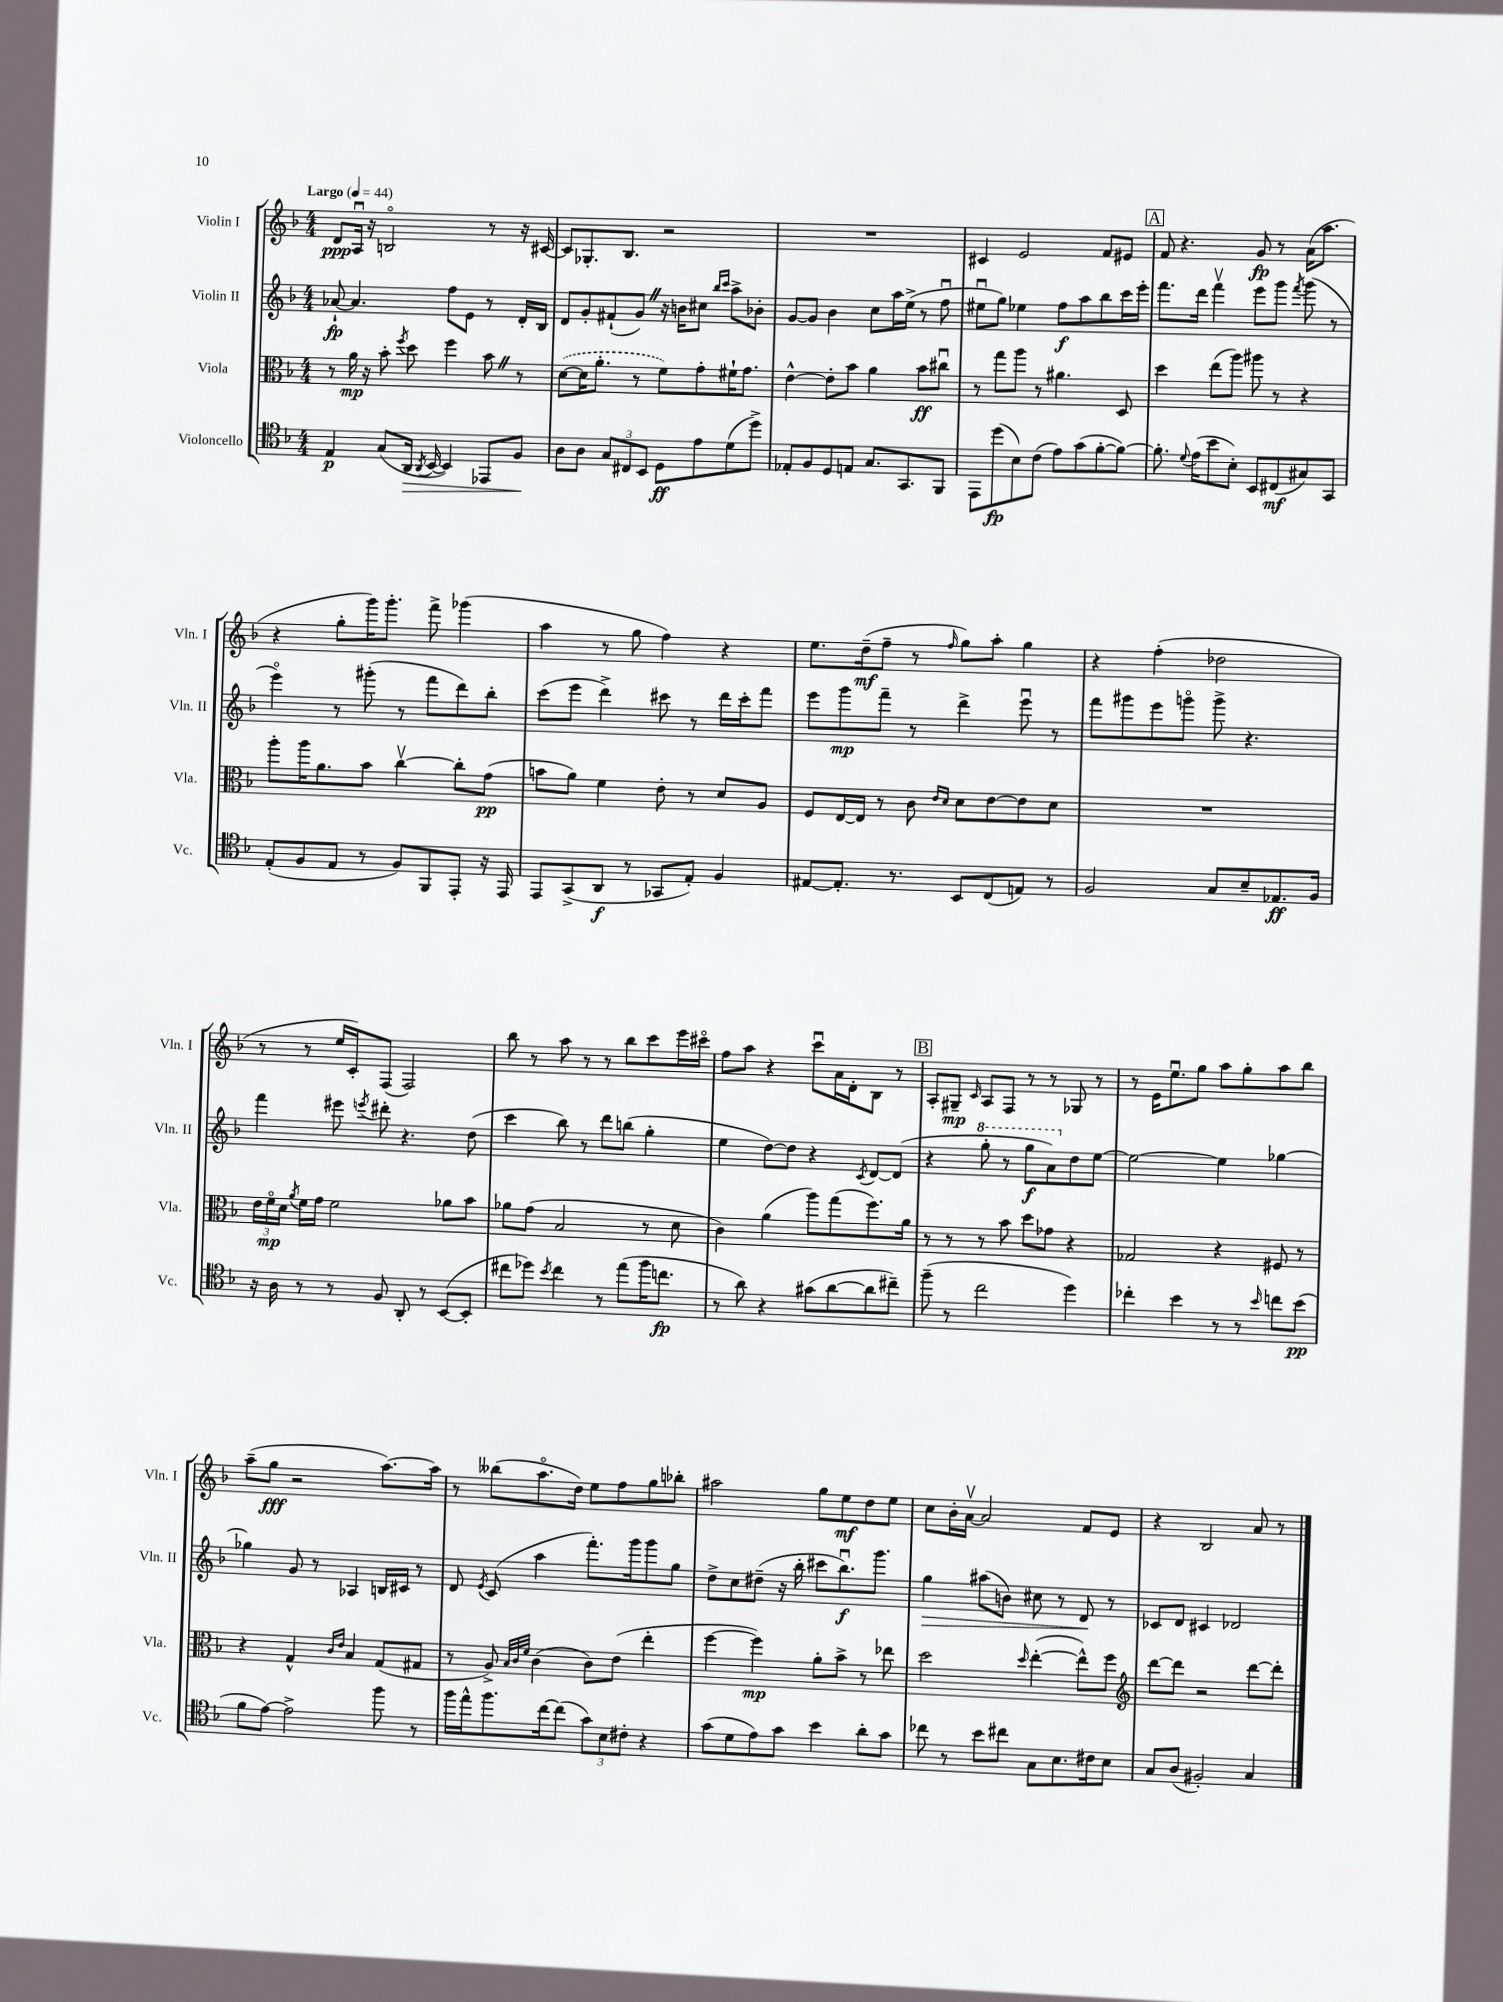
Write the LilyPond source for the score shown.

<<
\new StaffGroup <<
\new Staff = "s0" \with { instrumentName = "Violin I" shortInstrumentName = "Vln. I" } {
    \clef treble \key f \major \numericTimeSignature \time 4/4 \tempo "Largo" 4 = 44
    \autoBeamOff d'8[\ppp a16]\downbow r16 b2\flageolet r8 r16 cis'16~ |
    cis'8[ ges8.-. bes8.] r2 |
    R1 |
    cis'4 e'2 f'8[ eis'8] |
    \mark \markup { \box "A" } f'8 r4. g'8\fp r8 a'16[( a''8.] |
    r4 g''8[-. g'''16) g'''8.]-. f'''8-> ges'''4( |
    a''4 r8 g''8 f''4) r4 |
    e''8.[ d''16--\mf( f''8]-- r8 \grace { f''16 } g''8[) a''8]-. g''4 |
    r4 f''4-.( des''2 |
    r8 r8 e''16[ c'16-.) f8]( f2) |
    bes''8 r8 a''8 r8 r8 bes''8[ c'''8 e'''16 cis'''16]\flageolet |
    f''8[ a''8] r4 c'''8[\downbow a'16 d'16-. bes8] r8 |
    \mark \markup { \box "B" } a8[-. gis8]--\mp \grace { c'16 } a8[ f8] r8 r8 ges8 r8 |
    r8 e'16[ e''8.\downbow g''8] a''8[ g''8-. a''8 bes''8] |
    a''8[--( g''8]\fff r2 a''8.[~) a''16] |
    r8 beses''8[( a''8.\flageolet d''16]) e''8[ f''8 g''8 bes''8]-. |
    ais''2 g''8[ e''8\mf d''8 e''8] |
    c''8[ bes'16-. a'16]~\upbow a'2 f'8[ e'8] |
    r4 bes2 a'8 r8 \bar "|." |
}
\new Staff = "s1" \with { instrumentName = "Violin II" shortInstrumentName = "Vln. II" } {
    \clef treble \key f \major \numericTimeSignature \time 4/4
    \autoBeamOff aes'8~-!\fp aes'4. f''8[ e'8] r8 d'16[-. bes16] |
    d'8[ g'8-. fis'8-!( g'8]) \once \override BreathingSign.text = \markup { \musicglyph "scripts.caesura.straight" } \breathe r16 b'16[ cis''8] \grace { bes''16[ c'''16] } a''8[-> bes'8]-. |
    g'8[~ g'8] bes'4 c''8[ a''16 e''16]->( r8 f''8\downbow |
    eis''8[\downbow g''8]) ees''4 f''8[\f a''8 bes''8 c'''16 e'''16]-. |
    \mark \markup { \box "A" } f'''8.[ d'''16] f'''4\upbow e'''8[ g'''8] \acciaccatura { f'''8 } g'''8( r8 |
    e'''4\flageolet) r8 gis'''8-.( r8 f'''8[ d'''8) bes''8]-. |
    c'''8[( e'''8] d'''4->) cis'''8 r8 d'''16[ cis'''16-. f'''8] |
    e'''8[ g'''8\mp f'''8]-- r8 d'''4-> e'''8\downbow r8 |
    f'''8[ gis'''8 e'''8 g'''8]\flageolet g'''8-> r4. |
    f'''4 eis'''8 \acciaccatura { e'''8 } dis'''8-. r4. d''8( |
    c'''4 bes''8) r8 d'''8[ b''8]( g''4-. |
    e''4 d''8[~) d''8] r4 \acciaccatura { c'8 } d'8[~ d'8]( |
    \mark \markup { \box "B" } r4 \ottava #1 g'''8-. r8 g'''8[\f a''8) \ottava #0 d''8 e''8]~ |
    e''2~ e''4 ges''4~ |
    ges''4 g'8 r8 aes4 b16[ cis'16] r8 |
    d'8 \acciaccatura { e'8 } c'8( a''4 f'''8.[-.) g'''16 g'''8 g''8] |
    d''8[-> c''8 dis''8]--( r16 bes''16-. cis'''8[ bes''8.\downbow\f) g'''8.] |
    g''4\> ais''8[( b'8]) cis''8 r8 d'8\! r8 |
    ces'8[ d'8] cis'4 des'2 \bar "|." |
}
\new Staff = "s2" \with { instrumentName = "Viola" shortInstrumentName = "Vla." } {
    \clef alto \key f \major \numericTimeSignature \time 4/4
    \autoBeamOff r8 a'16\mp r16 bes'8-. \acciaccatura { f''8 } d''8 f''4 bes'8 \once \override BreathingSign.text = \markup { \musicglyph "scripts.caesura.straight" } \breathe r8 |
    \once \slurDashed d'8[~( d'16 a'8.]-. r8 f'8[) g'8-. fis'16-! g'8.] |
    e'4~-^ e'8[-. bes'8] a'4 bes'8[\ff cis''8]\downbow |
    r8 g''8[ a''8] r8 ais'4. d8 |
    \mark \markup { \box "A" } d''4 e''8[( a''8]) ais''8 r8 r4 |
    a''8[-. a''16 a'8. bes'8] c''4~\upbow c''8[-. g'8]\pp( |
    b'8[ a'8]) f'4 e'8-. r8 d'8[ a8] |
    f8[ e16~ e16] r8 c'8 \grace { e'16[ d'16] } d'8[ e'8~ e'8 d'8] |
    R1 |
    \tuplet 3/2 { e'16[ f'16\flageolet\mp d'16] } \acciaccatura { a'8 } f'16[ g'16] f'2 aes'8[ bes'8] |
    aes'8[ g'8]( bes2 r8 d'8 |
    c'4) a'4( a''8[) g''8( f''8.) a'16] |
    \mark \markup { \box "B" } r8 r8 r8 bes'8 d''8[ ges'8] r4 |
    ges2 r4 fis8 r8 |
    r4 g4-^ \grace { c'16[ e'16] } bes4 g8[( gis8] |
    r8 a8->) \grace { bes32[ c'32 f'32] } c'4( c'8[) e'8]( e''4-. |
    f''4~ f''4\mp) a'8[-. bes'8]-> r8 ees''8 |
    d''2 \grace { d''16 } e''4~-.( e''8[-^) f''8] |
    \clef treble d'''8[~ d'''8] r2 d'''8[~ d'''8]-. \bar "|." |
}
\new Staff = "s3" \with { instrumentName = "Violoncello" shortInstrumentName = "Vc." } {
    \clef tenor \key f \major \numericTimeSignature \time 4/4
    \autoBeamOff e4\p g8[( a,16]\> \acciaccatura { a,8 } bes,16~ bes,4) ees,8[ f8]\! |
    a8[ a8] \tuplet 3/2 { g8[ cis8 bes,8] } d8[\ff e'8 d'8( d''8]->) |
    ees8[-. f8 d8 e8] g8.[ g,8. f,8] |
    e,8[ d''8\fp( bes8) c'8]( e'8[) g'8( f'8~-. f'8]~) |
    \mark \markup { \box "A" } f'8.-. \appoggiatura { d'8 } e'16[( bes'8 bes8]-.) bes,8[ cis8\mf( gis8) g,8] |
    e8[-.( f8 e8] r8 f8[) f,8 e,8]-. r16 e,16 |
    e,8[ g,8->( a,8]\f r8 ges,8[ e8]-.) f4 |
    eis8[~ eis8.]-. r8. bes,8[ c8( e8]) r8 |
    f2 g8[ bes8-- ees8.\ff f16] |
    r16 a16 r8 r8 f8 a,8-. r8 bes,8[~( bes,8]-. |
    cis''8[ des''8]) \acciaccatura { bes'8 } cis''4 r8 e''8[( f''16 c''8.]\fp |
    r8 a'8) r4 gis'8[( a'8~ a'8 cis''8]--) |
    \mark \markup { \box "B" } f''8--( r8 c''2 d''4) |
    ces''4-. bes'4 r8 r8 \grace { bes'16 } c''8[ bes'8]\pp( |
    f'8[ e'8]~) e'2-> f''8 r8 |
    f''16[ e''16-^ f''8. c''16~ c''8]( \tuplet 3/2 { g'8[) bes8 cis'8]-. } r4 |
    g'8[( d'8 e'8) g'8] bes'4 a'8[-. g'8] |
    ces''8 r8 bes'8[ cis''8] g8[ bes8. cis'16 bes8] |
    g8[ a8]( fis2-.) g4 \bar "|." |
}
>>
>>
\layout { \context { \Score \remove "Bar_number_engraver" } }
